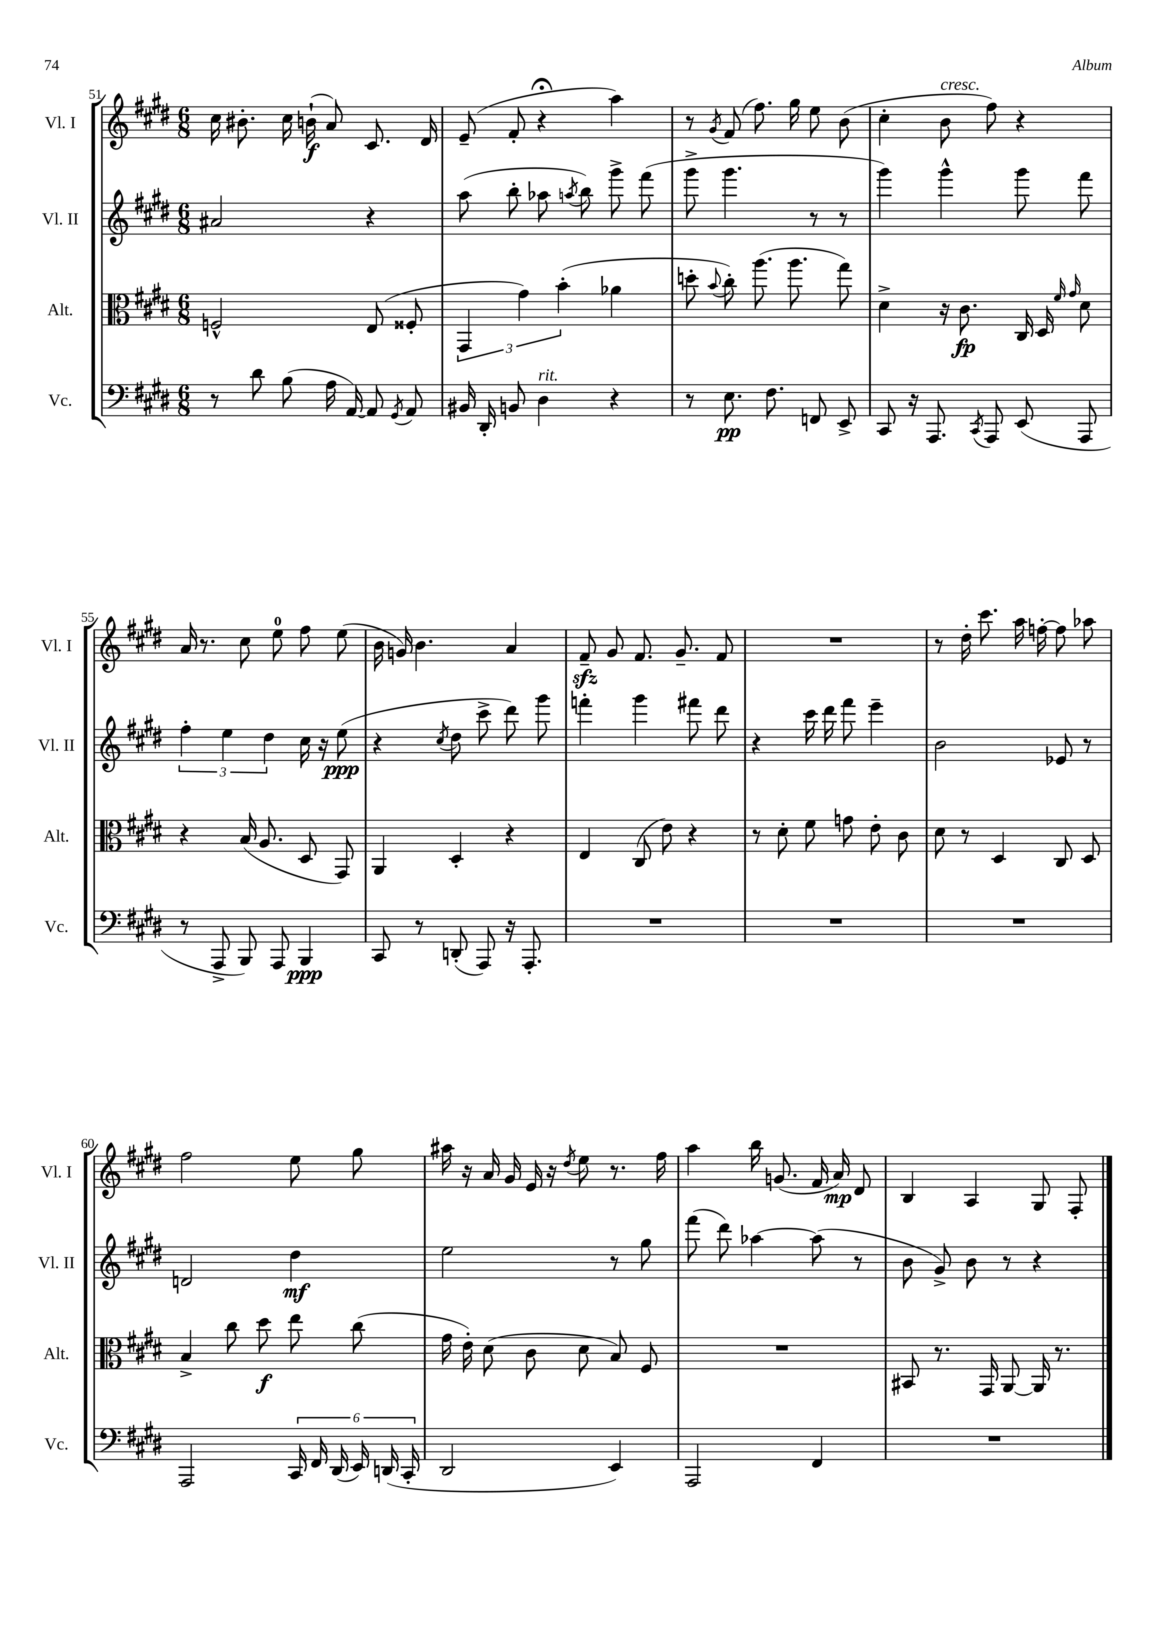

**kern	**dynam	**kern	**dynam	**kern	**dynam	**kern	**dynam
*part4	*part4	*part3	*part3	*part2	*part2	*part1	*part1
*staff4	*staff4	*staff3	*staff3	*staff2	*staff2	*staff1	*staff1
*I"Vc.	*	*I"Alt.	*	*I"Vl. II	*	*I"Vl. I	*
*I'Vc.	*	*I'Alt.	*	*I'Vl. II	*	*I'Vl. I	*
*clefF4	*	*clefC3	*	*clefG2	*	*clefG2	*
*k[f#c#g#d#]	*	*k[f#c#g#d#]	*	*k[f#c#g#d#]	*	*k[f#c#g#d#]	*
*M6/8	*	*M6/8	*	*M6/8	*	*M6/8	*
=51	=51	=51	=51	=51	=51	=51	=51
8r	.	2Fn^^/	.	2a#X/	.	16cc#\	.
.	.	.	.	.	.	8.b#X'\	.
8d#\	.	.	.	.	.	.	.
(8B\	.	.	.	.	.	16cc#\	.
.	.	.	.	.	.	(16bn`\	f
16A\	.	.	.	.	.	8a/)	.
[16AA/)	.	.	.	.	.	.	.
8AA/]	.	(8E/	.	4r	.	8.c#/	.
8qGG#/	.	.	.	.	.	.	.
8AA/	.	8F##X'/	.	.	.	.	.
.	.	.	.	.	.	16d#/	.
=52	=52	=52	=52	=52	=52	=52	=52
16BB#X/	.	6GG#/	.	(8aa\	.	(8e~/	.
16DD#'/	.	.	.	.	.	.	.
8BBn/	.	.	.	8bb'\	.	8f#'/	.
.	.	6g#\)	.	.	.	.	.
!LO:TX:a:i:t=rit.	!	!	!	!	!	!	!
4D#\	.	.	.	8aa-X\	.	4r;<	.
.	.	(6b'\	.	.	.	.	.
.	.	.	.	8qaan/	.	.	.
.	.	.	.	8bb\)	.	.	.
4r	.	4a-X\	.	8ggg#^\	.	4aa\)	.
.	.	.	.	(8fff#\	.	.	.
=53	=53	=53	=53	=53	=53	=53	=53
8r	.	8ddn'\	.	8ggg#^\	.	8r	.
.	.	8qqb/	.	.	.	8qg#/	.
8.E\	pp	8cc#'\)	.	4.ggg#\	.	(8f#/	.
.	.	(8.aa\	.	.	.	8.ff#\)	.
8.F#\	.	.	.	.	.	.	.
.	.	8.aa\	.	.	.	16gg#\	.
8FFn/	.	.	.	8r	.	8ee\	.
8EE^/	.	8gg#\)	.	8r	.	(8b\	.
=54	=54	=54	=54	=54	=54	=54	=54
8CC#/	.	4d#^\	.	4ggg#\)	.	4cc#'\	.
16r	.	.	.	.	.	.	.
8.AAA/	.	.	.	.	.	.	.
!	!	!	!	!	!	!LO:TX:a:i:t=cresc.	!
.	.	16r	.	4ggg#^^\	.	8b\	.
.	.	8.c#\	fp	.	.	.	.
8qCC#/	.	.	.	.	.	.	.
8AAA/	.	.	.	.	.	8ff#\)	.
(8EE/	.	16C#/	.	8ggg#\	.	4r	.
.	.	16D#/	.	.	.	.	.
.	.	16qqf#/	.	.	.	.	.
.	.	16qqg#/	.	.	.	.	.
8AAA/	.	8d#\	.	8fff#\	.	.	.
!!LO:LB:g=z
=55	=55	=55	=55	=55	=55	=55	=55
8r	.	4r	.	6ff#'\	.	16a/	.
.	.	.	.	.	.	8.r	.
8AAA^/	.	.	.	.	.	.	.
.	.	.	.	6ee\	.	.	.
8BBB/)	.	(16B/	.	.	.	8cc#\	.
.	.	8.A/	.	.	.	.	.
.	.	.	.	6dd#\	.	.	.
8AAA/	.	.	.	.	.	8ee\	.
4BBB/	ppp	8D#/	.	16cc#\	.	8ff#\	.
.	.	.	.	16r	.	.	.
.	.	8GG#/)	.	(8ee\	ppp	(8ee\	.
=56	=56	=56	=56	=56	=56	=56	=56
8CC#/	.	4AA/	.	4r	.	16b\	.
.	.	.	.	.	.	16gn/)	.
8r	.	.	.	.	.	4.b\	.
.	.	.	.	8qcc#/	.	.	.
(8DDn'/	.	4D#'/	.	8dd#\	.	.	.
8AAA/)	.	.	.	8ccc#^\	.	.	.
16r	.	4r	.	8ddd#\)	.	4a/	.
8.AAA'/	.	.	.	.	.	.	.
.	.	.	.	8ggg#\	.	.	.
=57	=57	=57	=57	=57	=57	=57	=57
2.r	.	4E/	.	4fffn'\	.	8f#zz~/	.
.	.	.	.	.	.	8g#/	.
.	.	(8C#/	.	4ggg#\	.	8.f#/	.
.	.	8e\)	.	.	.	.	.
.	.	.	.	.	.	8.g#~/	.
.	.	4r	.	8fff#X\	.	.	.
.	.	.	.	8ddd#\	.	8f#/	.
=58	=58	=58	=58	=58	=58	=58	=58
2.r	.	8r	.	4r	.	2.r	.
.	.	8d#'\	.	.	.	.	.
.	.	8f#\	.	16ccc#\	.	.	.
.	.	.	.	16ddd#\	.	.	.
.	.	8gn\	.	8fff#\	.	.	.
.	.	8e'\	.	4eee~\	.	.	.
.	.	8c#\	.	.	.	.	.
=59	=59	=59	=59	=59	=59	=59	=59
2.r	.	8d#\	.	2b\	.	8r	.
.	.	8r	.	.	.	16dd#'\	.
.	.	.	.	.	.	8.ccc#\	.
.	.	4D#/	.	.	.	.	.
.	.	.	.	.	.	16aa\	.
.	.	.	.	.	.	[16ffn'\	.
.	.	8C#/	.	8e-X/	.	8ff\]	.
.	.	8D#/	.	8r	.	8aa-X\	.
!!LO:LB:g=z
=60	=60	=60	=60	=60	=60	=60	=60
2AAA/	.	4B^/	.	2dn/	.	2ff#\	.
.	.	8cc#\	.	.	.	.	.
.	.	8dd#\	f	.	.	.	.
24CC#/	.	8ee\	.	4dd#\	mf	8ee\	.
24FF#/	.	.	.	.	.	.	.
(24DD#/	.	.	.	.	.	.	.
24EE/)	.	(8cc#\	.	.	.	8gg#\	.
(24DDn/	.	.	.	.	.	.	.
24CC#'/	.	.	.	.	.	.	.
=61	=61	=61	=61	=61	=61	=61	=61
2DD#/	.	16g#\	.	2ee\	.	16aa#X\	.
.	.	16e'\)	.	.	.	16r	.
.	.	(8d#\	.	.	.	16a/	.
.	.	.	.	.	.	16g#/	.
.	.	8c#\	.	.	.	16e/	.
.	.	.	.	.	.	16r	.
.	.	.	.	.	.	8qdd#/	.
.	.	8d#\	.	.	.	8ee\	.
4EE/)	.	8B/)	.	8r	.	8.r	.
.	.	8F#/	.	8gg#\	.	.	.
.	.	.	.	.	.	16ff#\	.
=62	=62	=62	=62	=62	=62	=62	=62
2AAA/	.	2.r	.	(8fff#\	.	4aa\	.
.	.	.	.	8ddd#\)	.	.	.
.	.	.	.	[4aa-X\	.	16bb\	.
.	.	.	.	.	.	(8.gn/	.
4FF#/	.	.	.	(8aa-\]	.	16f#/	.
.	.	.	.	.	.	16a/)	mp
.	.	.	.	8r	.	8d#/	.
=63	=63	=63	=63	=63	=63	=63	=63
2.r	.	8BB#X/	.	8b\	.	4B/	.
.	.	8.r	.	8g#^/)	.	.	.
.	.	.	.	8b\	.	4A/	.
.	.	16GG#/	.	.	.	.	.
.	.	[8AA/	.	8r	.	.	.
.	.	16AA/]	.	4r	.	8G#/	.
.	.	8.r	.	.	.	.	.
.	.	.	.	.	.	8F#'/	.
==	==	==	==	==	==	==	==
*-	*-	*-	*-	*-	*-	*-	*-
